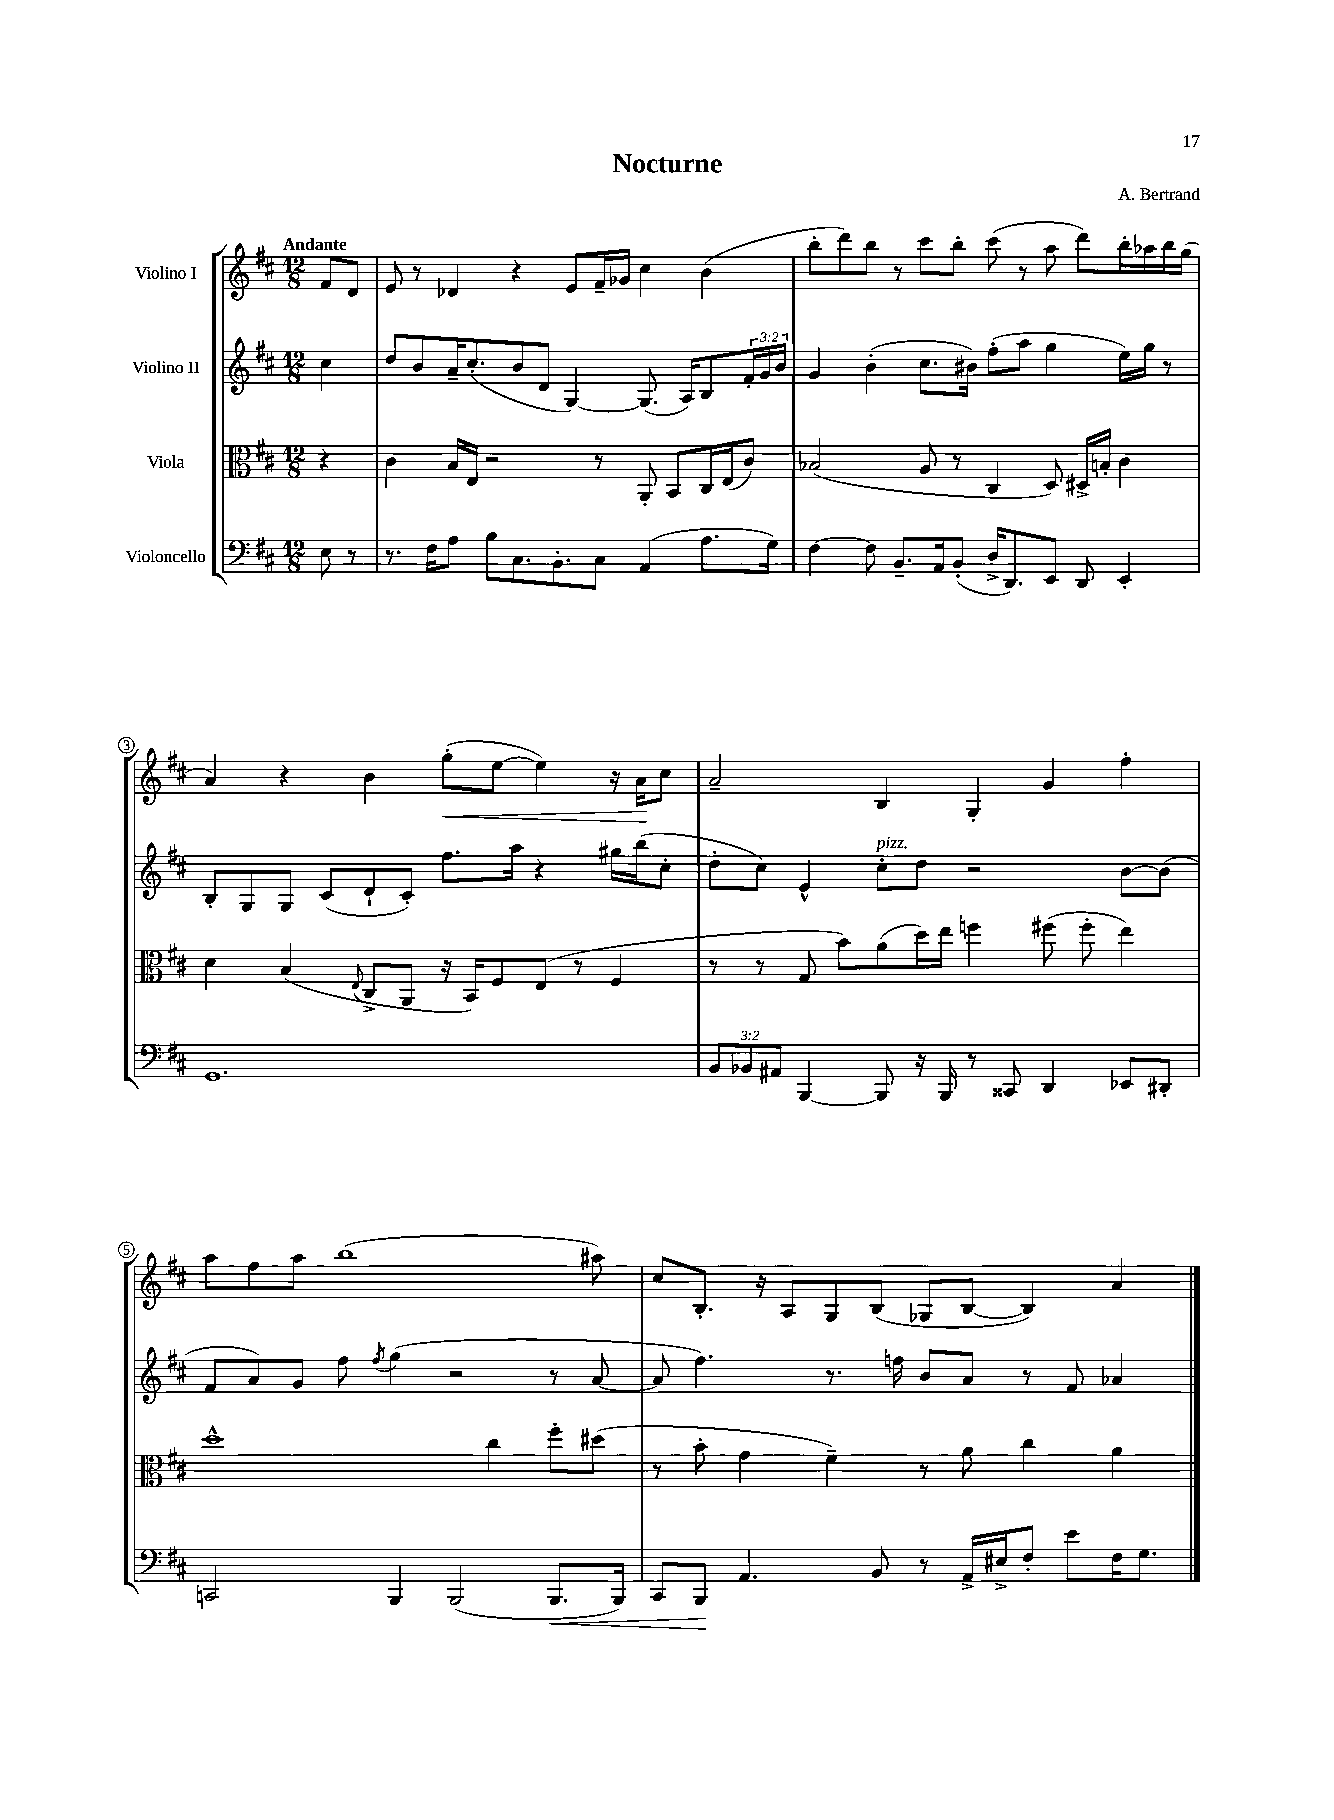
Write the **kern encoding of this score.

**kern	**kern	**kern	**kern
*staff4	*staff3	*staff2	*staff1
*clefF4	*clefC3	*clefG2	*clefG2
*k[f#c#]	*k[f#c#]	*k[f#c#]	*k[f#c#]
*M12/8	*M12/8	*M12/8	*M12/8
8E	4r	4cc#	8f#
8r	.	.	8d
=	=	=	=
8.r	4c#	8dd	8e
.	.	8b	8r
16F#	.	.	.
8A	16B	16a~	4d-
.	16E	(8.cc#'	.
8B	2r	.	.
8.C#	.	8b	4r
.	.	8d	.
8.BB'	.	.	.
.	.	[4G)	8e
8C#	8r	.	16f#~
.	.	.	16g-
(4AA	8AA'	(8.G]	4cc#
.	8BB	.	.
.	.	16A)	.
8.A	16C#	8B	(4b
.	(16E	.	.
.	8c#)	24f#'	.
.	.	24g	.
16G)	.	.	.
.	.	24b	.
=	=	=	=
[4F#	(2B-	4g	8bb'
.	.	.	8ddd)
8F#]	.	(4b'	8bb
8.BB~	.	.	8r
.	8A	8.cc#	8ccc#
16AA	.	.	.
(8BB'	8r	.	8bb'
.	.	16b#)	.
16D^	4C#	(8ff#'	(8ccc#
8.DD)	.	.	.
.	.	8aa	8r
8EE	8D)	4gg	8aa
8DD	16D#^	.	8ddd)
.	16B'	.	.
4EE'	4c#	16ee)	16bb'
.	.	16gg	16aa-
.	.	8r	16bb
.	.	.	(16gg
=	=	=	=
1.GG	4d	8B'	4a)
.	.	8G	.
.	(4B	8G	4r
.	.	(8c#	.
.	8qqE	.	.
.	8C#^	8d`	4b
.	8AA	8c#')	.
.	16r	8.ff#	(8gg'
.	16BB)	.	.
.	8F#	.	[8ee
.	.	16aa	.
.	(8E	4r	4ee])
.	8r	.	.
.	4F#	16gg#	16r
.	.	(16bb	16a
.	.	8cc#'	8cc#
=	=	=	=
12BB	8r	8dd'	2a~
12BB-	.	.	.
.	8r	8cc#)	.
12AA#	.	.	.
[4BBB	8G	4e^^	.
.	8b)	.	.
8BBB]	(8a	8cc#'	4B
16r	16dd)	8dd	.
16BBB	16ee	.	.
8r	4ff	2r	4G'
8CC##	.	.	.
4DD	(8ff#	.	4g
.	8ff#'	.	.
8EE-	4ee)	[8b	4ff#'
8DD#'	.	(8b]	.
=	=	=	=
2CC	1dd^^	8f#	8aa
.	.	8a)	8ff#
.	.	8g	8aa
.	.	8ff#	(1bb
.	.	8qff#	.
4BBB	.	(4gg	.
(2BBB	.	2r	.
.	4cc#	.	.
8.BBB	8ff#'	8r	.
.	(8dd#	[8a	8aa#)
16BBB)	.	.	.
=	=	=	=
8CC#	8r	8a]	8cc#
8BBB	8b'	4.ff#)	8.B'
4.AA	4g	.	.
.	.	.	16r
.	.	.	8A
.	4f#~)	8.r	8G
8BB	.	.	(8B
.	.	16ff	.
8r	8r	8b	8G-
16AA^	8a	8a	[8B
16E#^	.	.	.
8F#'	4cc#	8r	4B])
8e	.	8f#	.
16F#	4a	4a-	4a
8.G	.	.	.
==	==	==	==
*-	*-	*-	*-
